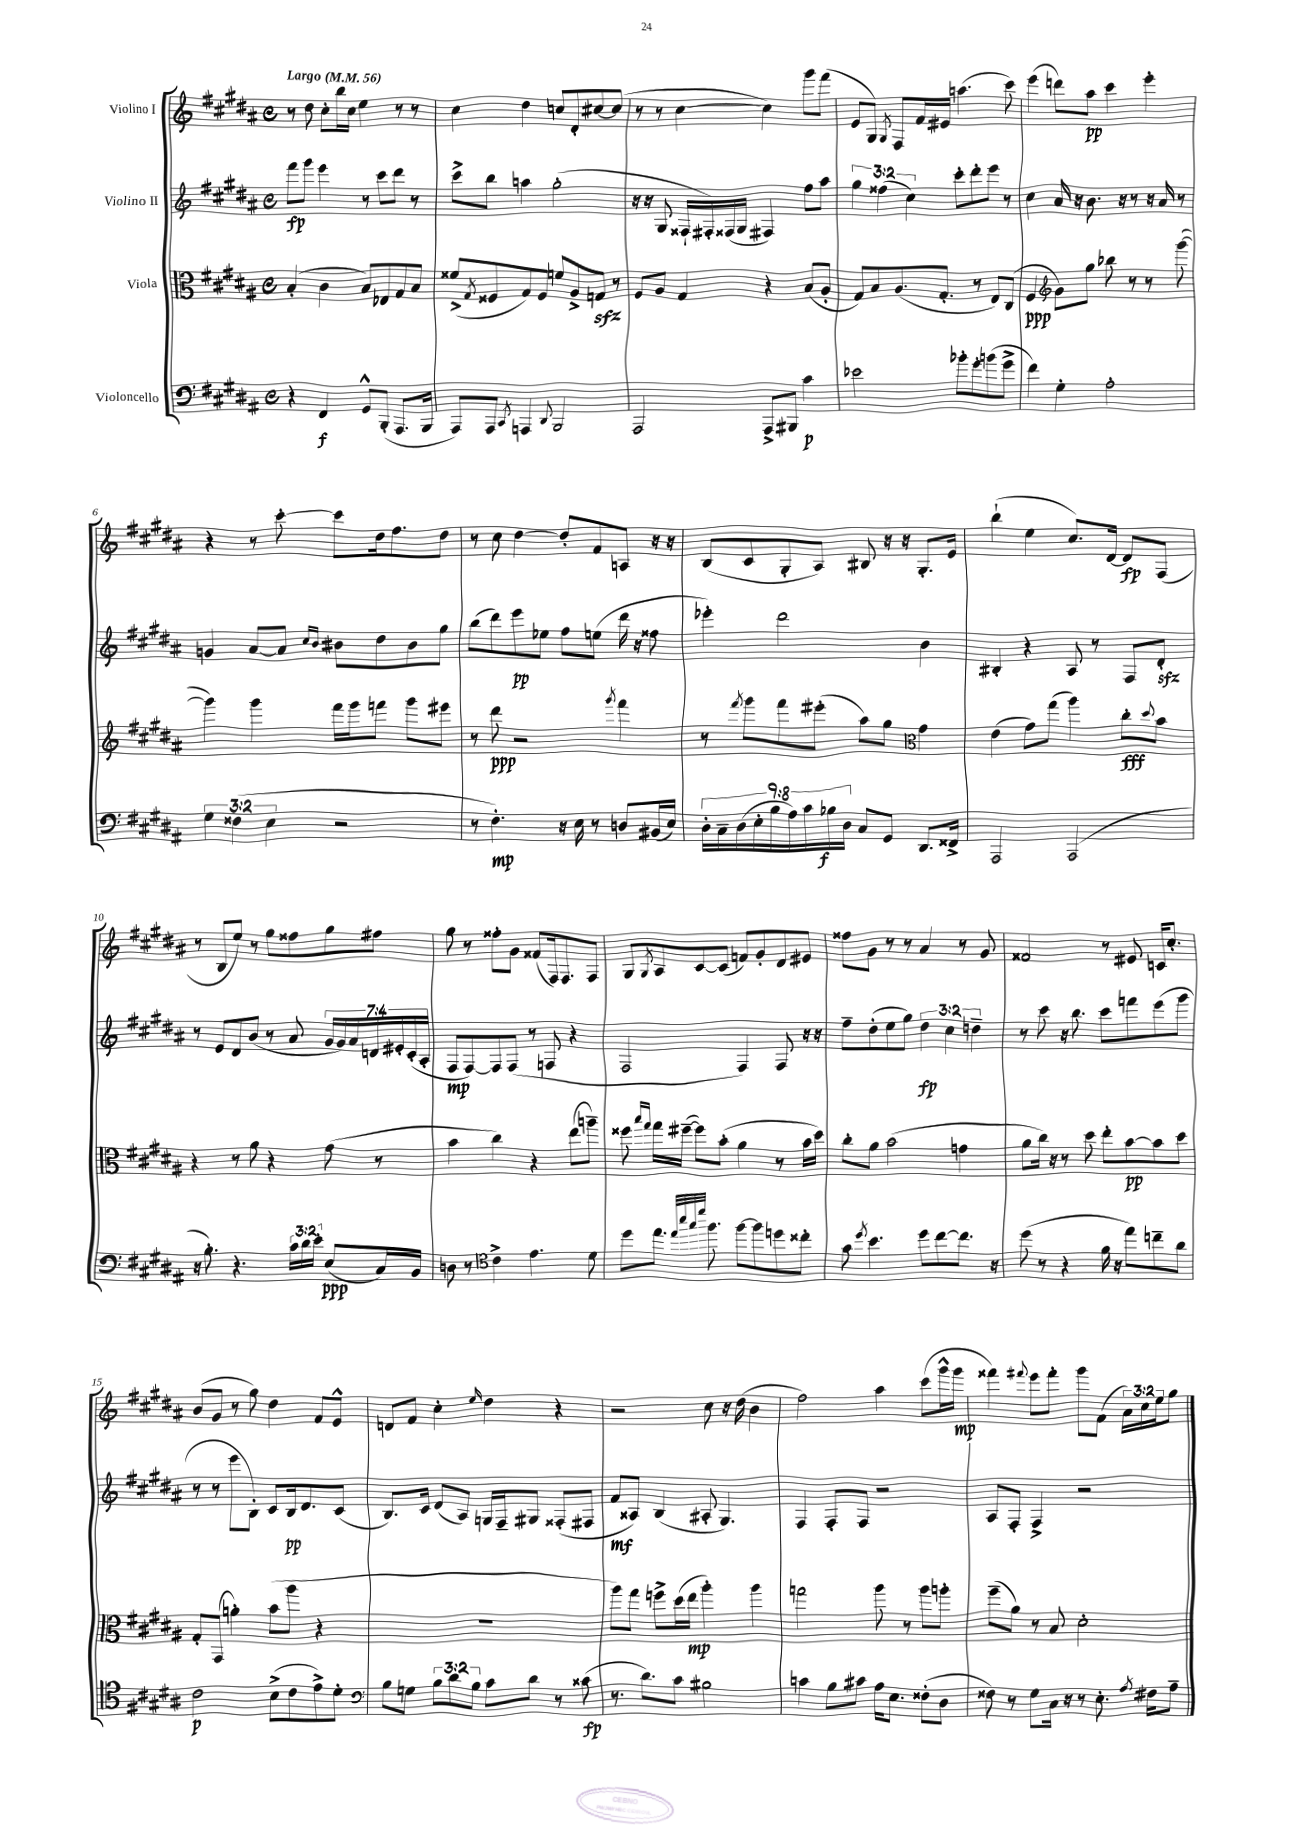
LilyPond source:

<<
\new StaffGroup <<
\new Staff = "s0" \with { instrumentName = "Violino I" } {
    \clef treble \key b \major \defaultTimeSignature \time 4/4 \override Staff.TupletNumber.text = #tuplet-number::calc-fraction-text \tempo "Largo" 4 = 56
    r8 dis''8 cis''8-. b''16 cis''16 e''4 r8 r8 |
    cis''4 dis''4 c''8 dis'8-. cis''8~ cis''8( |
    r8 r8 cis''4~ cis''4) gis'''8 fis'''8( |
    e'8 gis8) \acciaccatura { gis8 } fis8 fis'16 eis'16 a''4.( cis'''8) |
    e'''4( d'''8) ais''8\pp cis'''4 e'''4-. |
    r4 r8 cis'''8~-. cis'''8 dis''16 fis''8. dis''8 |
    r8 cis''8 dis''4~ dis''8-. fis'8 a8 r16 r16 |
    b8( cis'8 gis8-. ais8) bis8 r16 r16 gis8.-. e'16 |
    b''4-!( e''4 cis''8.) dis'16~ dis'8\fp fis8( |
    r8 b8 e''8) r8 gis''8 fisis''8 gis''8 fis''8 |
    gis''8 r8 fisis''8-. gis'8 fisis'8( fis16) fis8. fis8 |
    gis8 \acciaccatura { gis8 } ais8 cis'8~ cis'8( f'8) gis'8-. dis'8 eis'8 |
    fisis''8 gis'8 r8 r8 ais'4 r8 gis'8 |
    fisis'2 r8 eis'8 c'16 cis''8.-. |
    b'8( gis'8 r8 gis''8) dis''4 fis'8 e'8-^ |
    d'8 fis'8 cis''4-. \grace { e''16 } dis''4 r4 |
    r2 cis''8 r16 dis''16( b'4 |
    fis''2) ais''4 cis'''8( gis'''16-^ gis'''16\mp |
    fisis'''4) \appoggiatura { fis'''8 } e'''8 fis'''8-. gis'''8 fis'8( \tuplet 3/2 { ais'16) cis''16 e''16 } gis''8 \bar "|." |
}
\new Staff = "s1" \with { instrumentName = "Violino II" } {
    \clef treble \key b \major \defaultTimeSignature \time 4/4 \override Staff.TupletNumber.text = #tuplet-number::calc-fraction-text
    fis'''8\fp gis'''8 e'''4 r8 cis'''8 dis'''8 r8 |
    cis'''8-> b''8 a''4 gis''2-.( |
    r16 r16 gis8 fisis16-! fis16-.) fisis16( gis16 fis4) fis''8 ais''8 |
    \tuplet 3/2 { gis''4 fisis''4( cis''4) } cis'''8-. dis'''8-. e'''8 r8 |
    cis''4 ais'16 r16 b'8. r16 r8 r16 ais'16 r8 |
    g'4 ais'8~ ais'8 \grace { cis''16 b'16 } bis'8 dis''8 bis'8 gis''8 |
    b''8( dis'''8) e'''8\pp ees''8 fis''8 e''8( dis'''16 r16 fisis''8 |
    ees'''4-.) dis'''2 b'4 |
    bis4-. r4 ais8 r8 fis8 dis'8-.\sfz |
    r8 e'8 dis'8 b'8( r8 ais'8 \tuplet 7/4 { gis'16 gis'16) ais'16 d'16 eis'16-. cis'16-.( ais16-. } |
    fis8\mp fis8~) fis8 fis8( r8 f8 r4 |
    fis2 fis4) fis8 r16 r16 |
    fis''8-- dis''8-.( e''8 gis''8) \tuplet 3/2 { dis''4\fp cis''4 d''4-- } |
    r8 cis'''8 r16 b''8. cis'''8 f'''8 e'''8( gis'''8 |
    r8 r8 e'''8 b8-.) cis'8 b16\pp dis'8. cis'8( |
    b8.) cis'16 dis'8( ais8) g16 fis16-- gis8 fisis8-.( fis8 |
    fis'8\mf aisis8) b4( ais8-. gis4.) |
    fis4 fis8-. fis8 r2 |
    ais8 fis8-. fis4-> r2 \bar "|." |
}
\new Staff = "s2" \with { instrumentName = "Viola" } {
    \clef alto \key b \major \defaultTimeSignature \time 4/4
    b4-.( cis'4 b8) ees8 gis8 b8 |
    fisis'8->( \acciaccatura { gis8 } fisis8 gis8) fisis8 f'8 ais8-> g8\sfz r8 |
    fis8 ais8 gis4 r4 b8( ais8-. |
    gis8) b8 ais8.( gis8.-. r8 e8) cis8( |
    fis4\ppp \clef treble gis'8) gis''8 bes''8 r8 r8 gis'''8~( |
    gis'''4) gis'''4 fis'''16 gis'''16 f'''8 gis'''8 eis'''8 |
    r8 dis'''8\ppp r2 \acciaccatura { gis'''8 } fis'''4 |
    r8 \acciaccatura { fis'''8 } gis'''8 fis'''8 eis'''8-.( ais''8) gis''8 \clef alto gis'4 |
    e'4( gis'8) gis''8( ais''4) cis''8-.\fff \appoggiatura { dis''8 } b'8 |
    r4 r8 ais'8 r4 gis'8( r8 |
    b'4 cis''4) r4 e''8( a''8--) |
    fisis''8 \grace { b''16 gis''16 } gis''16 fis''16~--( fis''8) b'8-.( ais'4 r8 b'16 dis''16) |
    cis''8-. ais'8 b'2( g'4 |
    ais'8 cis''16) r16 r8 dis''8 e''8-. b'8~\pp b'8 dis''8 |
    gis8-. gis,8( a'4-.) b'8( ais''8 r4 |
    R1 |
    ais''8) gis''8 f''8-> dis''16( e''16\mp ais''4-.) ais''4 |
    g''2 ais''8 r8 ais''8 a''8-. |
    fis''8--( ais'8) r8 b8 dis'2-. \bar "|." |
}
\new Staff = "s3" \with { instrumentName = "Violoncello" } {
    \clef bass \key b \major \defaultTimeSignature \time 4/4 \override Staff.TupletNumber.text = #tuplet-number::calc-fraction-text
    r4 fis,4\f gis,8-^ b,,8-.( ais,,8. b,,16 |
    ais,,8) ais,,8 \acciaccatura { cis,8 } a,,4 \appoggiatura { dis,8 } b,,2 |
    ais,,2 ais,,8-> bis,,8 cis'4\p |
    ees'2 bes'8-. gis'8-. b'8( gis'8-> |
    fis'4) gis4-. ais2-. |
    \tuplet 3/2 { gis4 fisis4( e4 } r2 |
    r8 fis4.-.\mp) r16 e16 r8 d8 bis,16( e16) |
    \tuplet 9/8 { dis16-. cis16-- dis16( e16-. b16 ais16) cis'16 bes16\f dis16 } cis8 gis,8 dis,8. fisis,16-> |
    ais,,2 ais,,2( |
    r16 b8.-.) r4. \tuplet 3/2 { cis'16 dis'16 e'16-. } e8\ppp( cis16) b,16 |
    d8 r8 \clef tenor cis'4-> e'4. dis'8 |
    dis''8 e''8. \grace { e''32 b''32 gis''32 dis'''32 } fis''8. fis''8~ fis''8 d''8 cisis''8-. |
    gis'8 \acciaccatura { dis''8 } b'4. dis''8 cis''8~ cis''8. r16 |
    dis''8( r8 r4 fis'16 r16 e''8) c''8-- ais'8 |
    cis'2\p b8->( cis'8 e'8->) dis'8-. |
    \clef bass b8 g8 \tuplet 3/2 { b8 dis'8 b8 } cis'8 dis'8 r8 cisis'8\fp( |
    r8. dis'8.) cis'8 bis2 |
    c'4 b8 cis'8 ais16 e8. fisis8-.( dis8 |
    fisis8) r8 gis8 cis16 r16 r8 e8.-. \acciaccatura { ais8 } fis16 ais8-- \bar "|." |
}
>>
>>
